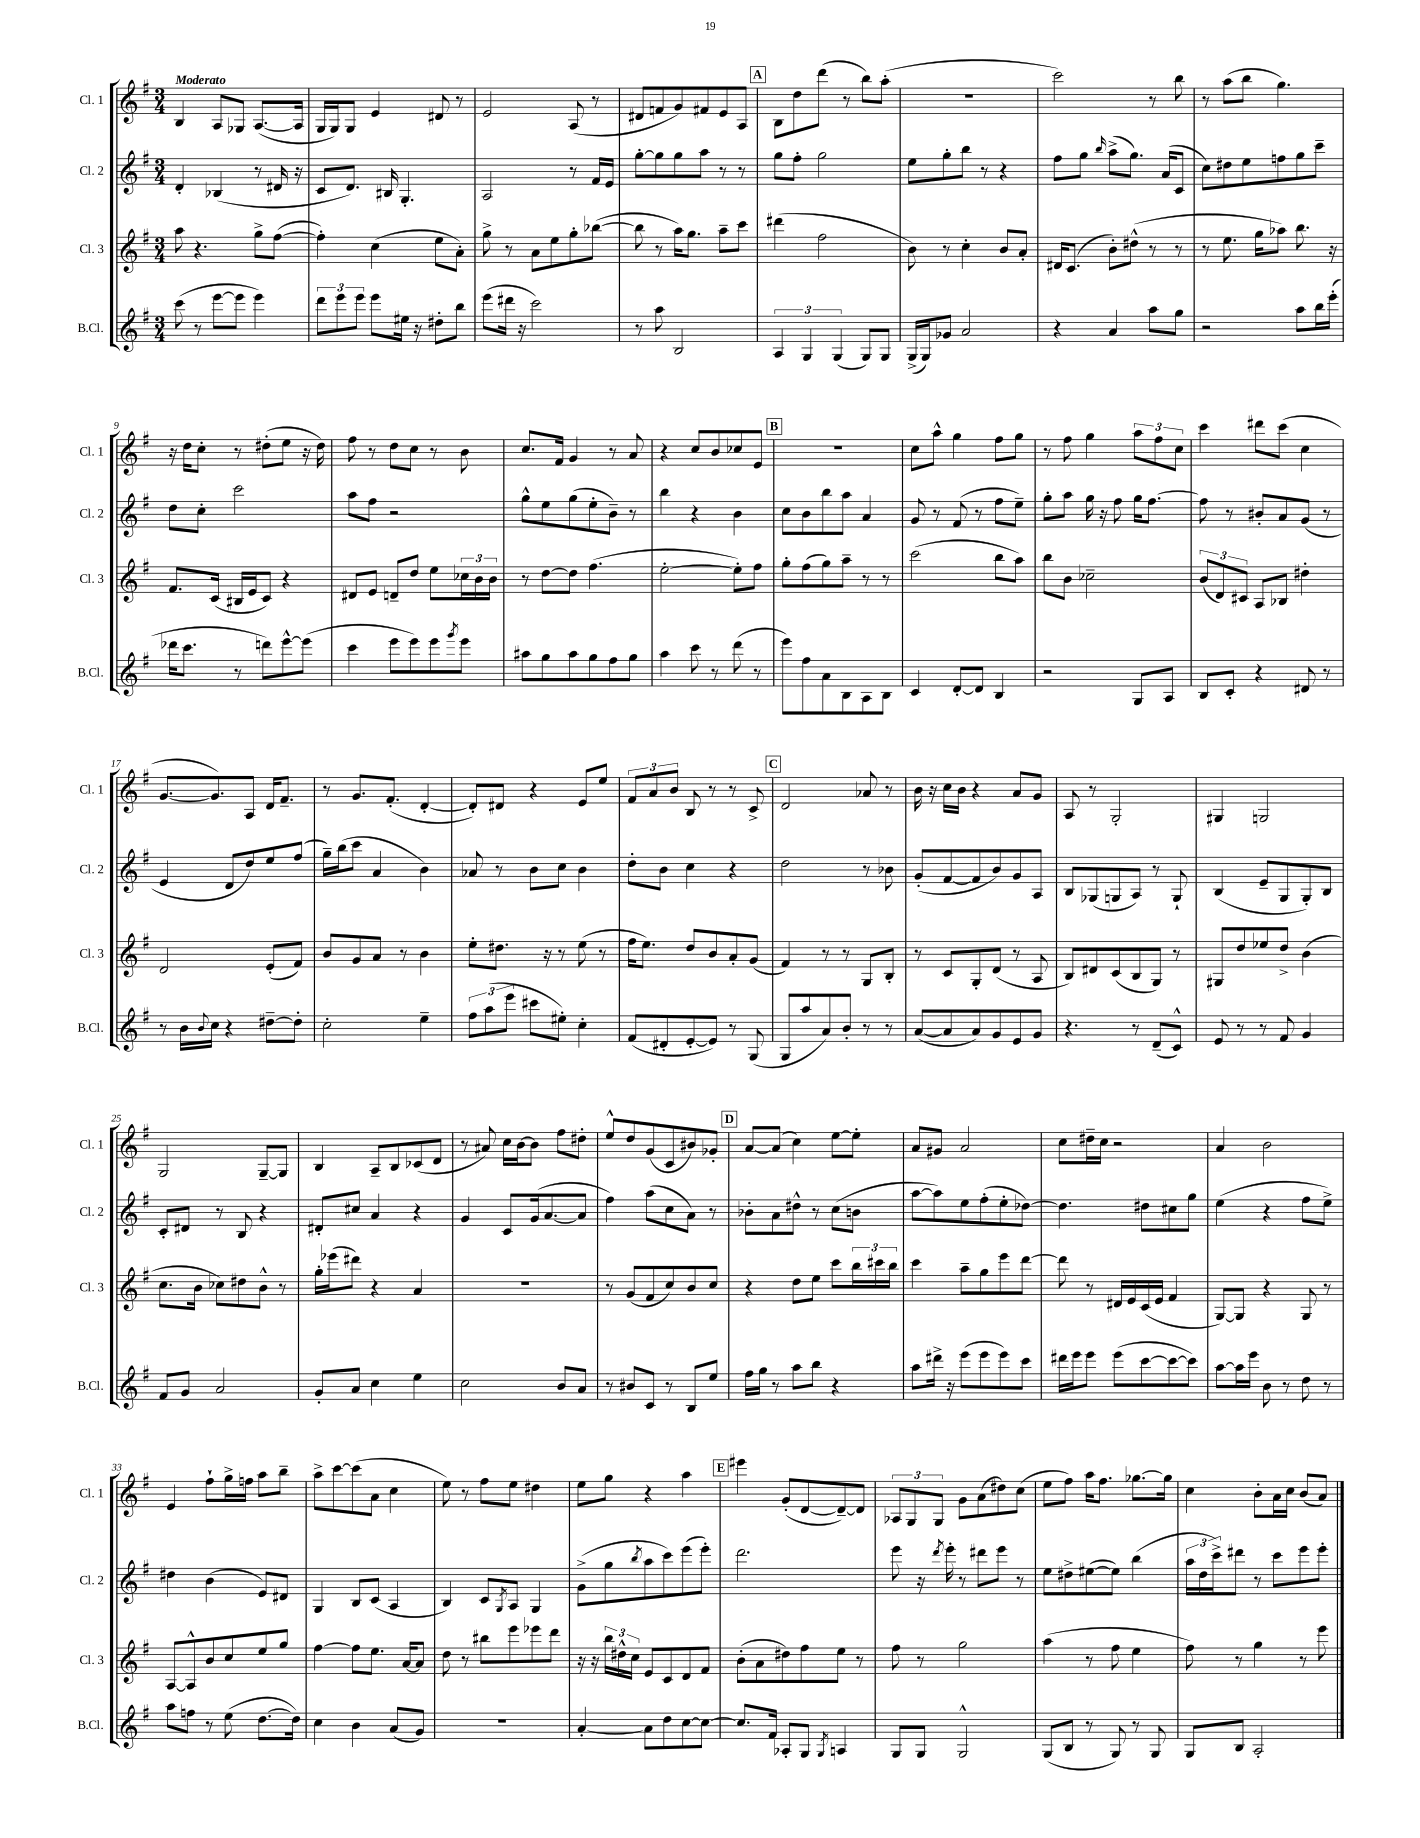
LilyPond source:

<<
\new StaffGroup <<
\new Staff = "s0" \with { instrumentName = "Cl. 1" shortInstrumentName = "Cl. 1" } {
    \clef treble \key g \major \numericTimeSignature \time 3/4 \tempo "Moderato"
    b4 a8 ges8 a8.~( a16 |
    g16 g16) g8 e'4 dis'8 r8 |
    e'2 a8( r8 |
    dis'8 f'8 g'8) fis'8 e'8 a8 |
    \mark \markup { \box "A" } b8 d''8 d'''8( r8 b''8) a''8-.( |
    R2. |
    c'''2) r8 b''8 |
    r8 a''8( b''8 g''4.) |
    r16 d''16 c''8-. r8 dis''8-.( e''8 r16 dis''16) |
    fis''8 r8 d''8 c''8 r8 b'8 |
    c''8. fis'16 g'4 r8 a'8 |
    r4 c''8 b'8 ces''8 e'8 |
    \mark \markup { \box "B" } R2. |
    c''8 a''8-^ g''4 fis''8 g''8 |
    r8 fis''8 g''4 \tuplet 3/2 { a''8 fis''8 c''8 } |
    c'''4 dis'''8 c'''8( c''4 |
    g'8.~ g'8.) a8 d'16 fis'8.-- |
    r8 g'8. fis'8.-.( d'4~-. |
    d'8-.) dis'8 r4 e'8 e''8 |
    \tuplet 3/2 { fis'8 a'8 b'8 } b8 r8 r8 c'8-> |
    \mark \markup { \box "C" } d'2 aes'8 r8 |
    b'16 r16 c''16 b'16 r4 a'8 g'8 |
    a8 r8 g2-. |
    gis4 g2 |
    g2 g8~-- g8 |
    b4 a8-- b8 ces'8( d'8 |
    r8 ais'8) c''16 b'16~ b'8 fis''8 dis''8-. |
    e''8-^ d''8 g'8( c'8 bis'8) ges'8-. |
    \mark \markup { \box "D" } a'8~ a'8( c''4) e''8~ e''8-. |
    a'8 gis'8 a'2 |
    c''8 dis''16-- c''16 r2 |
    a'4 b'2 |
    e'4 fis''8-! g''16-> f''16 a''8 b''8-- |
    a''8-> c'''8~ c'''8( a'8 c''4 |
    e''8) r8 fis''8 e''8 dis''4 |
    e''8 g''8 r4 a''4 |
    \mark \markup { \box "E" } eis'''4 g'8-.( d'8~ d'8~--) d'8 |
    \tuplet 3/2 { aes8 g8 g8 } g'8 a'8( dis''8) c''8( |
    e''8 fis''8) a''16 fis''8. ges''8.~ ges''16 |
    c''4 b'8-. a'16 c''16 b'8( a'8) \bar "|." |
}
\new Staff = "s1" \with { instrumentName = "Cl. 2" shortInstrumentName = "Cl. 2" } {
    \clef treble \key g \major \numericTimeSignature \time 3/4
    d'4-. bes4( r8 dis'16 r16 |
    c'8 d'8.) bis16 g4.-. |
    a2 r8 fis'16 e'16 |
    g''8~-. g''8 g''8 a''8 r8 r8 |
    \mark \markup { \box "A" } g''8 fis''8-. g''2 |
    e''8 g''8-. b''8 r8 r4 |
    fis''8 g''8 \grace { b''16 } a''8->( g''8.) a'16( c'8 |
    c''8) dis''8 e''8 f''8 g''8 c'''8-- |
    d''8 c''8-. c'''2 |
    a''8 fis''8 r2 |
    g''8-^ e''8 g''8( e''8-. b'8--) r8 |
    b''4 r4 b'4 |
    \mark \markup { \box "B" } c''8 b'8 b''8 a''8 a'4 |
    g'8 r8 fis'8( r8 fis''8 e''8--) |
    g''8-. a''8 g''16 r16 fis''8 g''16 fis''8.~ |
    fis''8 r8 bis'8-. a'8 g'8( r8 |
    e'4 d'8 d''8) e''8 fis''8( |
    g''16--) b''16( c'''8 a'4 b'4) |
    aes'8 r8 b'8 c''8 b'4 |
    d''8-. b'8 c''4 r4 |
    \mark \markup { \box "C" } d''2 r8 bes'8 |
    g'8-.( fis'8~ fis'8 b'8) g'8 a8 |
    b8 ges8( g8 a8) r8 g8-! |
    b4( e'8-- g8 g8-.) b8 |
    c'8-. dis'8 r8 b8 r4 |
    dis'8-. cis''8 a'4 r4 |
    g'4 c'8 g'16( a'8.~ a'8 |
    fis''4) a''8( c''8 a'8) r8 |
    \mark \markup { \box "D" } bes'8-. a'8 dis''8-^ r8 c''8( b'8 |
    a''8~ a''8) e''8 fis''8-.( e''8-. des''8~) |
    des''4. dis''8 cis''8 g''8 |
    e''4( r4 fis''8 e''8->) |
    dis''4 b'4( e'8) dis'8 |
    g4 b8 c'8( a4 |
    b4) c'8 \acciaccatura { g8 } a8 g4 |
    g'8->( g''8 \acciaccatura { b''8 } a''8 c'''8) e'''8( e'''8-.) |
    \mark \markup { \box "E" } d'''2. |
    e'''8 r16 \acciaccatura { d'''8 } e'''16-. r8 dis'''8 e'''8 r8 |
    e''8 dis''8-> eis''8~( eis''8) b''4( |
    \tuplet 3/2 { a''16 d''16 c'''16->) } dis'''8 r8 c'''8 e'''8 e'''8-. \bar "|." |
}
\new Staff = "s2" \with { instrumentName = "Cl. 3" shortInstrumentName = "Cl. 3" } {
    \clef treble \key g \major \numericTimeSignature \time 3/4
    a''8 r4. g''8-> fis''8~( |
    fis''4-.) c''4( e''8 a'8-.) |
    g''8-> r8 a'8 e''8 g''8-. bes''8~( |
    bes''8 r8 a''16) g''8. a''8-- c'''8 |
    \mark \markup { \box "A" } dis'''4( fis''2 |
    b'8) r8 c''4-. b'8 a'8-. |
    dis'16 c'8.( b'8-.) dis''8-^( r8 r8 |
    r8 e''8. g''16 aes''8) b''8. r16 |
    fis'8. c'16( bis16 e'16 c'8) r4 |
    dis'8 e'8 d'8-- d''8 e''8 \tuplet 3/2 { ces''16 b'16 b'16 } |
    r8 d''8~ d''8 fis''4.( |
    e''2~-. e''8-.) fis''8 |
    \mark \markup { \box "B" } g''8-. fis''8( g''8) a''8-- r8 r8 |
    c'''2( b''8 a''8) |
    b''8 b'8 ces''2-- |
    \tuplet 3/2 { b'8( d'8) cis'8 } a8 bes8 dis''4-. |
    d'2 e'8-.( fis'8) |
    b'8 g'8 a'8 r8 b'4 |
    e''8-. dis''8. r16 r8 e''8( r8 |
    fis''16 e''8.) d''8 b'8 a'8-. g'8( |
    \mark \markup { \box "C" } fis'4) r8 r8 g8 b8-. |
    r8 c'8 g8-. d'8( r8 a8 |
    b8) dis'8 c'8( b8 g8) r8 |
    gis8 d''8 ees''8 d''8-> b'4( |
    c''8. b'16 ces''8) dis''8 b'8-^ r8 |
    g''16-. ees'''16( dis'''8) r4 a'4 |
    R2. |
    r8 g'8( fis'8 c''8) b'8 c''8 |
    \mark \markup { \box "D" } r4 d''8 e''8 c'''8 \tuplet 3/2 { b''16 cis'''16 b''16 } |
    c'''4 a''8-- g''8 e'''8 d'''8~ |
    d'''8 r8 dis'16 e'16 c'16( e'16 fis'4 |
    g8~) g8 r4 g8 r8 |
    a8~ a8-^ b'8 c''8 e''8 g''8 |
    fis''4~ fis''8 e''8. a'16~ a'8 |
    d''8 r8 bis''8 e'''8 ees'''8 d'''8 |
    r16 r16 \tuplet 3/2 { b''16 dis''16-^ c''16 } e'8 c'8 d'8 fis'8 |
    \mark \markup { \box "E" } b'8-.( a'8 dis''8) fis''8 e''8 r8 |
    fis''8 r8 g''2 |
    a''4( r8 fis''8 e''4 |
    fis''8) r8 g''4 r8 e'''8 \bar "|." |
}
\new Staff = "s3" \with { instrumentName = "B.Cl." shortInstrumentName = "B.Cl." } {
    \clef treble \key g \major \numericTimeSignature \time 3/4
    c'''8( r8 e'''8~ e'''8 e'''4) |
    \tuplet 3/2 { d'''8 e'''8 e'''8 } e'''8 eis''16 r16 dis''8-. b''8 |
    e'''8( dis'''16 r16 c'''2) |
    r8 a''8 b2 |
    \mark \markup { \box "A" } \tuplet 3/2 { a4 g4 g4( } g8) g8 |
    g16->( g16) ges'8 a'2 |
    r4 a'4 a''8 g''8 |
    r2 a''8 b''16 e'''16-.( |
    des'''16 c'''8. r8 d'''8) e'''8~-^ e'''8( |
    c'''4 e'''8 e'''8) e'''8 \acciaccatura { g'''8 } e'''8 |
    ais''8 g''8 ais''8 g''8 fis''8 g''8 |
    a''4 c'''8 r8 d'''8( r8 |
    \mark \markup { \box "B" } e'''8) fis''8 a'8 b8 a8 b8 |
    c'4 d'8~-. d'8 b4 |
    r2 g8 a8 |
    b8 c'8-. r4 dis'8 r8 |
    r8 b'16 \appoggiatura { b'8 } c''16 r4 dis''8~-- dis''8-. |
    c''2-. e''4-- |
    \tuplet 3/2 { fis''8 a''8( e'''8 } cis'''8 eis''8-.) c''4-. |
    fis'8( dis'8-. e'8~-. e'8) r8 g8( |
    \mark \markup { \box "C" } g8 a''8 a'8) b'8-. r8 r8 |
    a'8~( a'8 a'8) g'8 e'8 g'8 |
    r4. r8 d'8--( c'8-^) |
    e'8 r8 r8 fis'8 g'4 |
    fis'8 g'8 a'2 |
    g'8-. a'8 c''4 e''4 |
    c''2 b'8 a'8 |
    r8 bis'8 c'8 r8 b8 e''8 |
    \mark \markup { \box "D" } fis''16 g''16 r8 a''8 b''8 r4 |
    a''8 dis'''16-> r16 e'''8( e'''8 e'''8) c'''8 |
    dis'''16 e'''16 e'''8 e'''8( c'''8~ c'''8~ c'''8) |
    a''8~ a''16 e'''16 b'8 r8 d''8 r8 |
    a''8 f''8 r8 e''8( d''8.~ d''16) |
    c''4 b'4 a'8( g'8) |
    R2. |
    a'4~-. a'8 d''8 c''8~ c''8~ |
    \mark \markup { \box "E" } c''8. fis'16 aes8-. g8 \acciaccatura { g8 } a4 |
    g8 g8 g2-^ |
    g8( b8 r8 g8) r8 g8 |
    g8 b8 a2-. \bar "|." |
}
>>
>>
